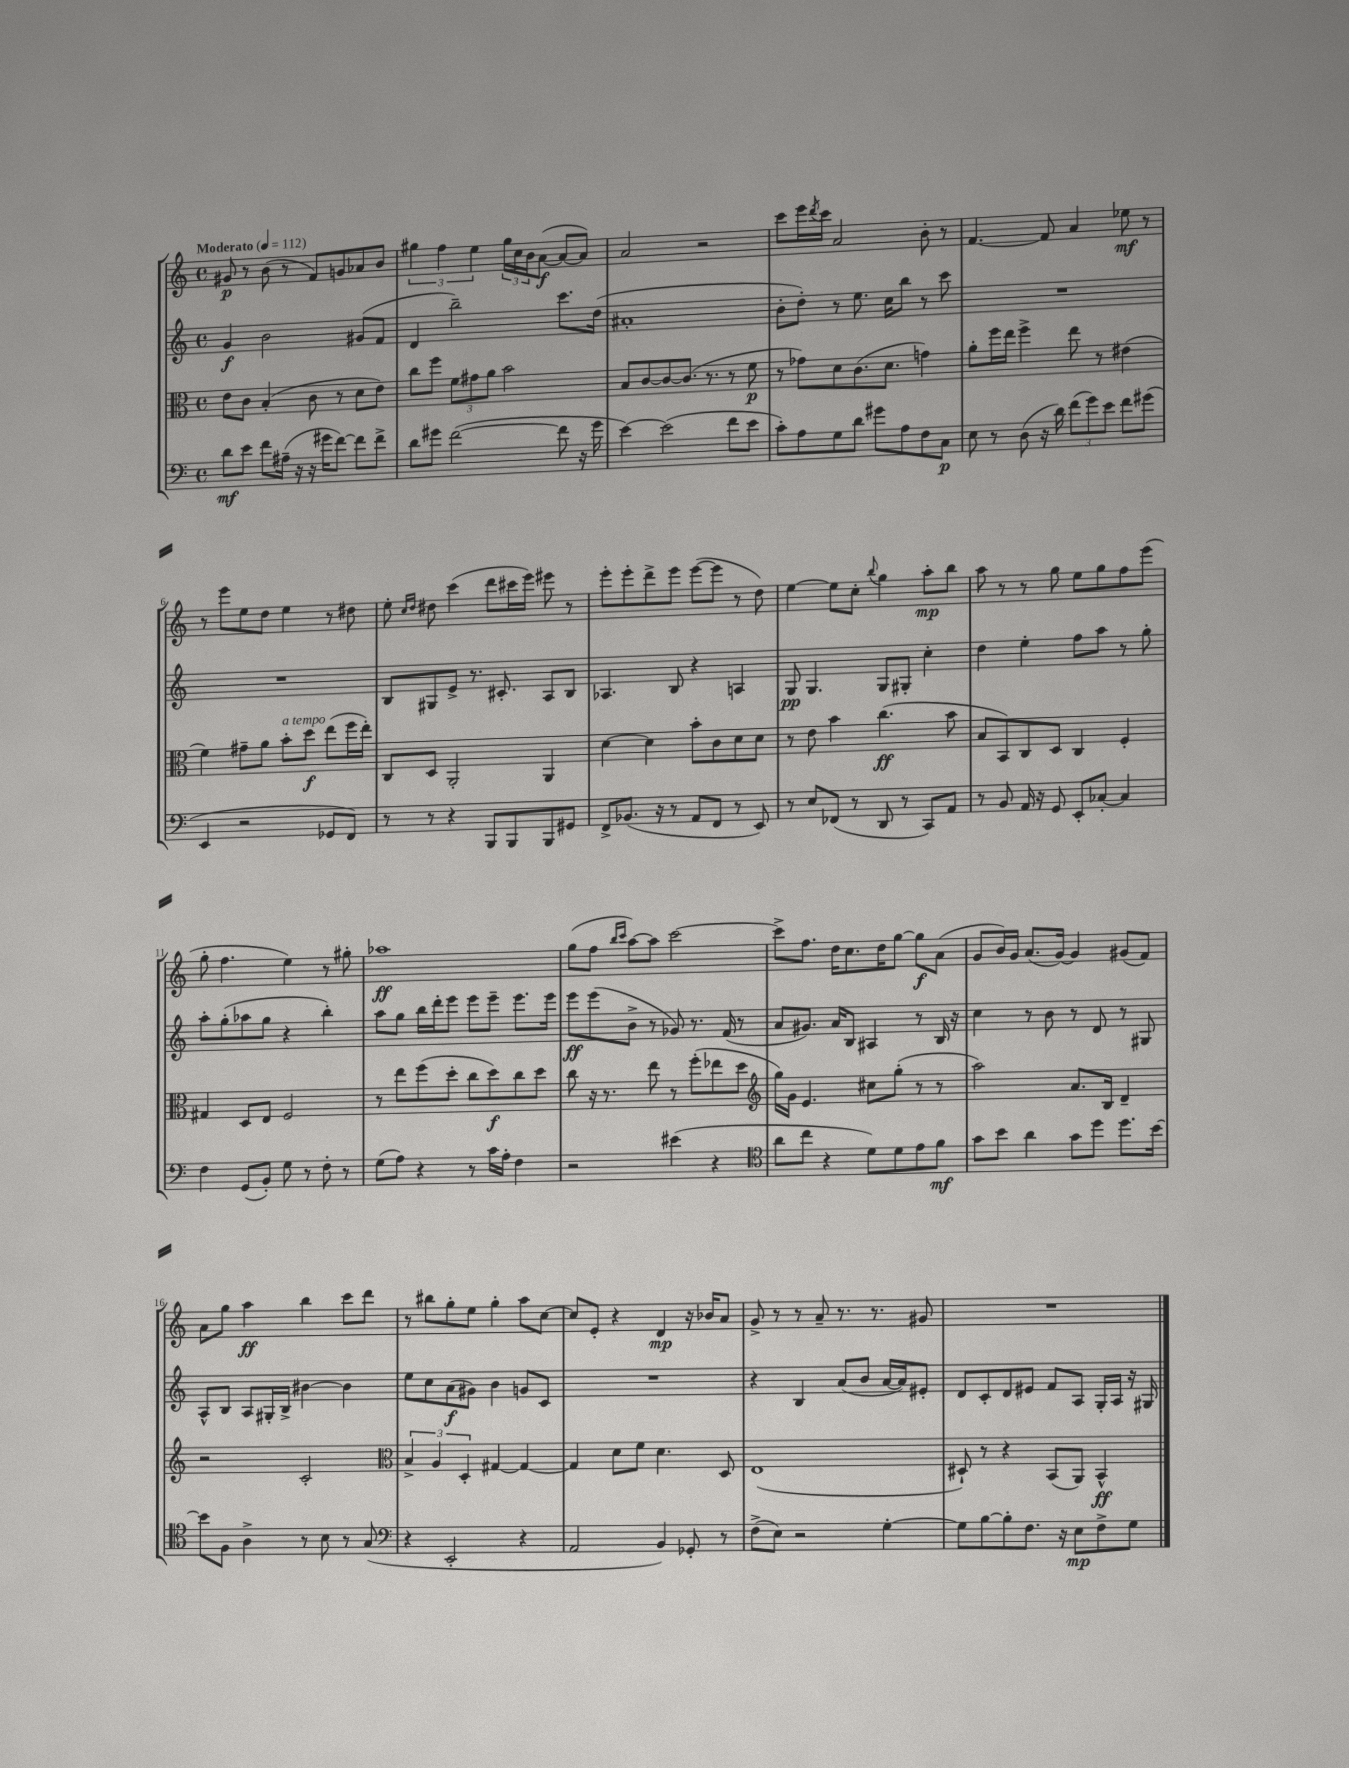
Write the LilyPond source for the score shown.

<<
\new StaffGroup <<
\new Staff = "s0" {
    \clef treble \key c \major \defaultTimeSignature \time 4/4 \tempo "Moderato" 4 = 112
    gis'8\p r8 b'8( r8 f'8) g'8 aes'8 b'8 |
    \tuplet 3/2 { gis''4 f''4 e''4 } \tuplet 3/2 { gis''16 c''16 b'16 } a'8~\f( a'8~ a'8) |
    a'2 r2 |
    c'''8 e'''16 \acciaccatura { d'''8 } c'''16 a'2 b'8-. r8 |
    f'4.~ f'8 a'4 ees''8\mf r8 |
    r8 e'''8 e''8 d''8 e''4 r8 dis''8 |
    e''8-. \grace { c''16 d''16 } dis''8 c'''4( d'''8 cis'''16 e'''16) eis'''8 r8 |
    e'''8-. e'''8-. d'''8-> e'''8 e'''8~( e'''8 r8 d''8) |
    e''4~ e''8 c''8-. \appoggiatura { b''8 } g''4 a''8-.\mp b''8 |
    a''8 r8 r8 g''8 e''8 g''8 f''8 e'''8( |
    g''8-. f''4. e''4) r8 gis''8-. |
    aes''1\ff |
    g''8( f''8 \grace { b''16 c'''16 } a''8~) a''8 c'''2~ |
    c'''8-> f''8. d''16 c''8. d''16 g''8~ g''8\f a'8( |
    g'8 b'16) g'16 a'8.( g'16~) g'4 gis'8( f'8) |
    a'8 g''8 a''4\ff b''4 c'''8 d'''8 |
    r8 bis''8 g''8-. e''8 g''4-. a''8 c''8~ |
    c''8 e'8-. r4 d'4\mp r16 bes'16 a'8 |
    g'8-> r8 r8 a'8-- r8. r8. gis'8 |
    R1 \bar "|." |
}
\new Staff = "s1" {
    \clef treble \key c \major \defaultTimeSignature \time 4/4
    g'4\f b'2 gis'8( f'8 |
    d'4 b''2--) c'''8. d''16( |
    ais'1-. |
    b'8-. d''8-.) r8 e''8. c''16 b''8 r8 c'''8 |
    R1 |
    R1 |
    b8 gis8 e'8-> r8. cis'8.-. a8 b8 |
    aes4. b8 r4 a4 |
    g8\pp g4. g8 gis8-. c''4-. |
    d''4 e''4-. f''8 a''8 r8 g''8-. |
    a''8-. g''8-.( aes''8 g''8 r4 b''4-.) |
    a''8 g''8 b''16 d'''16-. e'''8 e'''8 e'''8-- e'''8. e'''16 |
    e'''8\ff e'''8( b'8-> r8 ges'8) r8. f'16( r8 |
    a'8 gis'8.) a'16 b8 ais4 r8 b16 r16 |
    c''4 r8 b'8 r8 d'8 r8 gis8 |
    a8-^ b8 a8 gis16-. b16-> bis'4~ bis'4 |
    e''8 c''8 a'8\f( gis'8) b'4 g'8 c'8 |
    R1 |
    r4 b4 a'8( b'8 a'16~ a'16) eis'8-. |
    d'8 c'8-. d'8 eis'8 f'8 a8 g16-. a16 r16 gis16 \bar "|." |
}
\new Staff = "s2" {
    \clef alto \key c \major \defaultTimeSignature \time 4/4
    e'8 c'8 b4-.( c'8 r8 d'8 e'8) |
    c''8 f''8 \tuplet 3/2 { f'8 gis'8 a'8 } b'2 |
    b8 c'8~ c'8~ c'8.( r8. r8 f'8\p |
    r8 ges'8) d'8 c'8.( d'8. g'4) |
    a'8-. f''16 e''16 f''4-> e''8 r8 eis'4( |
    f'4) gis'8-- a'8 b'8-.^\markup { \italic "a tempo" } d''8\f e''8( f''16 e''16-.) |
    c8 d8 a,2-. a,4 |
    d'4~ d'4 b'8-. c'8 d'8 d'8 |
    r8 e'8 b'4 c''4.\ff( b'8 |
    b8 b,8) c8 d8 c4 f4-. |
    gis4 d8 e8 f2 |
    r8 e''8 f''8( d''8-. c''8 d''8\f) c''8 d''8 |
    c''8 r16 r8. e''8 r8 f''8-.( ees''8 d''8 |
    \clef treble g''16) g'16 e'4. cis''8 g''8-.( r8 r8 |
    a''2) a'8. b16 d'4-- |
    r2 c'2-. |
    \clef alto \tuplet 3/2 { b4-> a4 d4-. } gis4~ gis4~ |
    gis4 d'8 f'8 d'4. d8 |
    e1( |
    dis8-!) r8 r4 b,8( a,8) b,4-^\ff \bar "|." |
}
\new Staff = "s3" {
    \clef bass \key c \major \defaultTimeSignature \time 4/4
    d'8\mf e'8 f'8 ais16--( r16 r16 gis'16 f'8~) f'8 f'8-> |
    d'8 gis'8 f'2~( f'8 r16 gis'16 |
    e'4~) e'2( f'8 e'8 |
    c'8-.) a8 g8 d'8 gis'8 a8 f8 c8\p |
    e8 r8 d8( r16 d'16) \tuplet 3/2 { f'8( g'8) e'8 } f'8 gis'8( |
    e,4 r2 ges,8 f,8) |
    r8 r8 r4 b,,8 b,,8 b,,8 gis,8 |
    f,8-> bes,8.( r16 r8 a,8 f,8 r8 e,8) |
    r8 e8 fes,8( r8 d,8 r8 c,8) a,8 |
    r8 b,8 a,16 r16 g,8 e,8-. ces8~-. ces4 |
    f4 g,8( b,8-.) g8 r8 f8-. r8 |
    g8( a8) r4 r8 c'16 a16-. f4 |
    r2 eis'4( r4 |
    \clef tenor a'8 c''8 r4 d'8) d'8 e'8 f'8\mf |
    g'8 b'8 a'4 g'8 d''8 d''8. b'16~ |
    b'8 f8 a4-> r8 b8 r8 g8( |
    \clef bass r4 e,2-. r4 |
    a,2 b,4) ges,8-. r8 |
    f8->( e8) r2 g4~-. |
    g8 b8~ b8-. f8. r16 e8\mp f8-> g8 \bar "|." |
}
>>
>>
